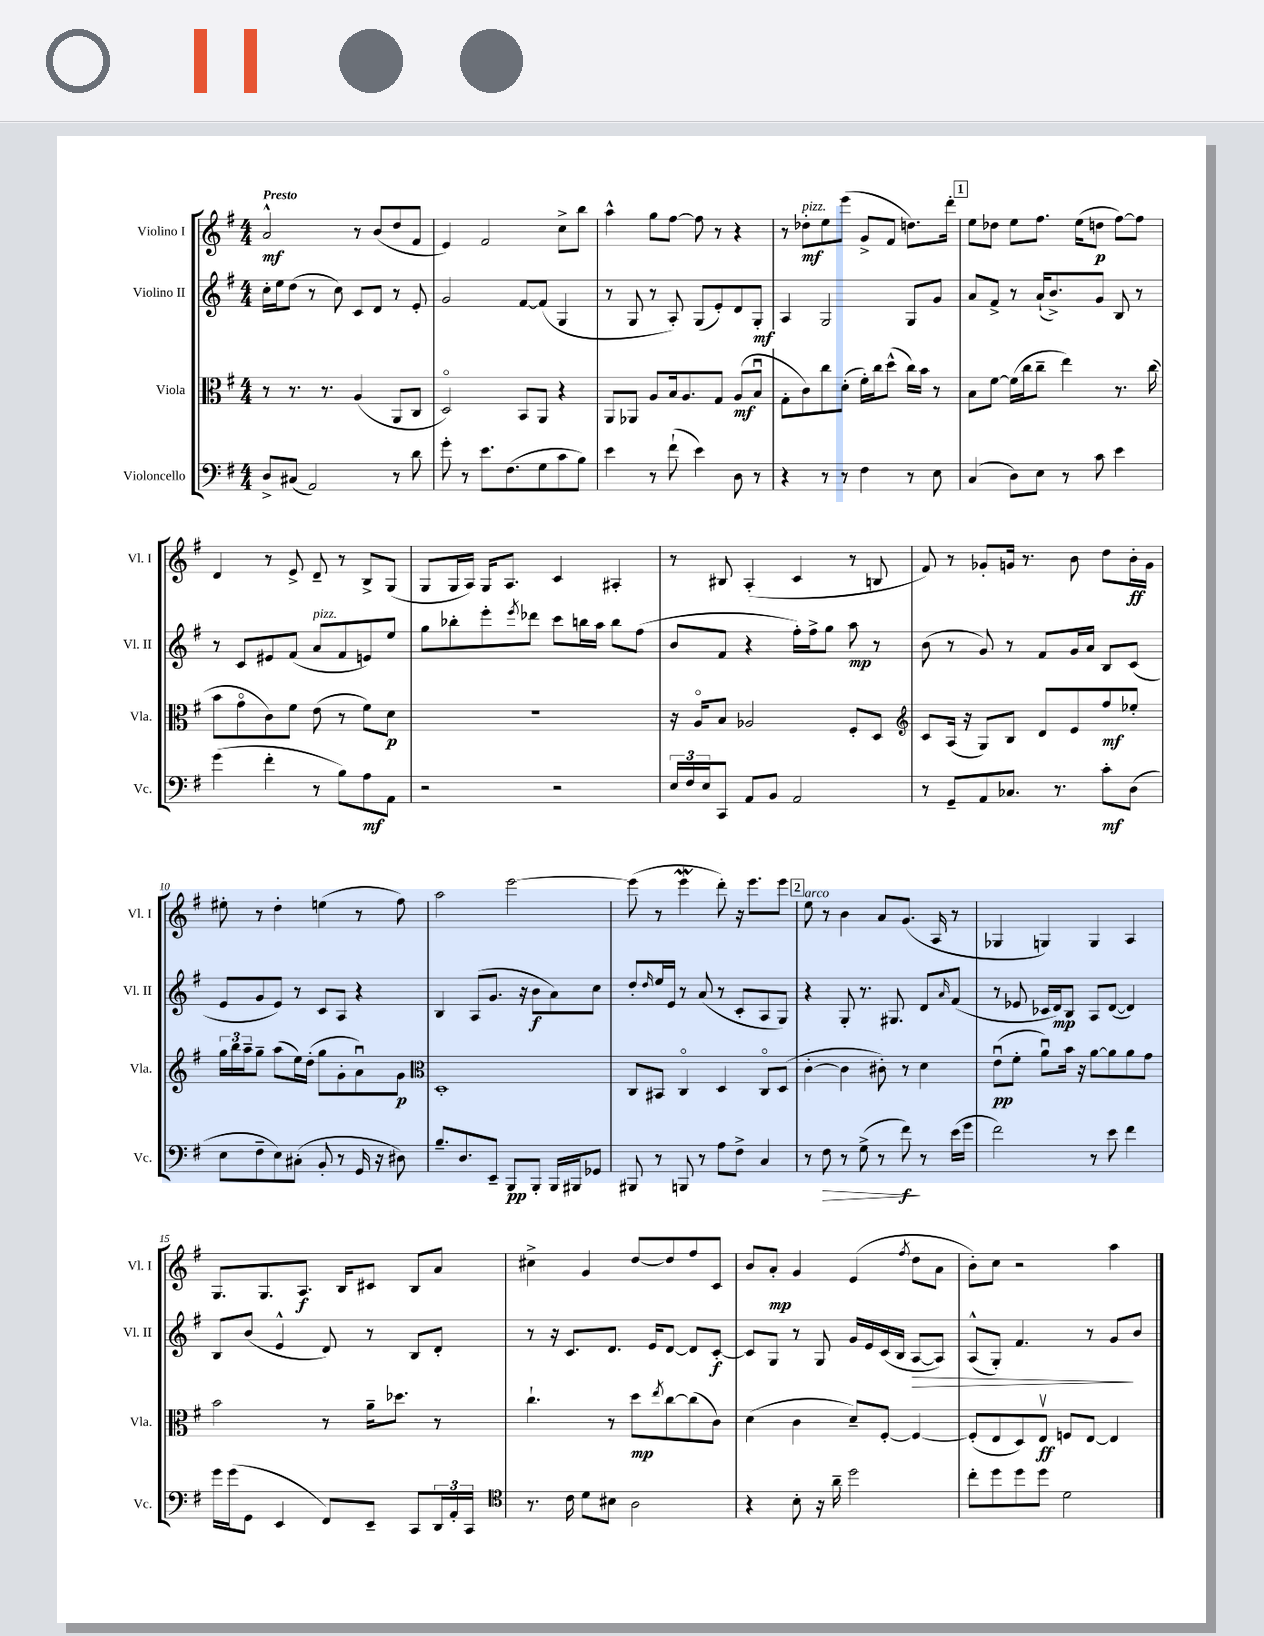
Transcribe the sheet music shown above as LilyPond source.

<<
\new StaffGroup <<
\new Staff = "s0" \with { instrumentName = "Violino I" shortInstrumentName = "Vl. I" } {
    \clef treble \key g \major \numericTimeSignature \time 4/4 \tempo "Presto"
    a'2-^\mf r8 b'8( d''8 fis'8 |
    e'4) fis'2 c''8-> b''8 |
    a''4-^ g''8 fis''8~ fis''8 r8 r4 |
    r8 des''8-.\mf^\markup { \italic "pizz." } e''8 e'''8( g'8-> fis'8 d''8.) d'''16-. |
    \mark \markup { \box "1" } e''8 des''8 e''8 fis''8. e''16( d''8\p fis''8~) fis''8 |
    d'4 r8 e'8-> d'8-- r8 b8-> g8( |
    g8 g16 a16) g16 a8. c'4 ais4-. |
    r8 bis8 a4-.( c'4 r8 b8 |
    fis'8) r8 ges'8-. g'16 r8. b'8 d''8 b'16-.\ff g'16 |
    eis''8-. r8 d''4-. e''4( r8 fis''8) |
    a''2 e'''2~ |
    e'''8( r8 e'''4\mordent d'''8-.) r16 e'''8. e'''8 |
    \mark \markup { \box "2" } e''8^\markup { \italic "arco" } r8 b'4 a'8 g'8.( a16 r8 |
    ges4 g4) g4 a4 |
    g8. g8. a8.\f b16 cis'8 b8 a'8 |
    cis''4-> g'4 d''8~ d''8 fis''8 c'8 |
    b'8 a'8-.\mp g'4 e'4( \acciaccatura { fis''8 } d''8 a'8 |
    b'8-.) c''8 r2 a''4 \bar "|." |
}
\new Staff = "s1" \with { instrumentName = "Violino II" shortInstrumentName = "Vl. II" } {
    \clef treble \key g \major \numericTimeSignature \time 4/4
    c''16-. e''16 d''8( r8 c''8) c'8 d'8 r8 e'8-. |
    g'2 fis'8~ fis'8( g4 |
    r8 g8 r8 a8-.) g8( e'8-.) d'8 g8-.\mf |
    a4 g2 g8 g'8 |
    \mark \markup { \box "1" } a'8 fis'8-> r8 a'16-!( b'8.->) g'8 b8 r8 |
    r8 c'8 eis'8 fis'8( a'8^\markup { \italic "pizz." } fis'8 e'8) e''8 |
    g''8 bes''8-. e'''8-. \acciaccatura { e'''8 } des'''8 c'''8 b''16 a''16 b''8 fis''8( |
    b'8 fis'8 r4 fis''16-.) fis''16-> g''8 a''8\mp r8 |
    b'8( r8 g'8) r8 fis'8 g'16 a'16 b8 c'8( |
    e'8 g'8 e'8) r8 c'8 a8 r4 |
    b4 a8( g'8. r16 b'8\f a'8) c''8 |
    d''8-. \grace { d''16 } e''16 e'16 r8 a'8( r8 c'8-. a8 g8) |
    \mark \markup { \box "2" } r4 g8-. r8. gis8. d'8 \grace { a'16 } fis'8( |
    r8 ees'8 ces'16 d'16\mp) b8 a8 d'8~( d'4) |
    b8 b'8( e'4-^ d'8) r8 b8 d'8-. |
    r8 r16 c'8. d'8. e'16 d'8~ d'8 c'8~-.\f |
    c'8 g8 r8 g8 g'16 e'16 c'16( b16 a8~\> a8) |
    a8-^( g8-.) fis'4. r8 g'8\! b'8 \bar "|." |
}
\new Staff = "s2" \with { instrumentName = "Viola" shortInstrumentName = "Vla." } {
    \clef alto \key g \major \numericTimeSignature \time 4/4
    r8 r8. r8. a4( a,8 c8 |
    d2\flageolet) b,8 a,8 r4 |
    a,8 aes,8 a8 b16 a8. g8 a8\mf( b8\downbow |
    g8-. c'8) c''8 d'8-.( fis'16-.) c''16 d''8-^( c''16) b'16 r8 |
    \mark \markup { \box "1" } b8 fis'8~ fis'16( c''16 c''8-- e''4) r8. c''16( |
    b'8 g'8\flageolet c'8) fis'8 e'8( r8 fis'8) d'8\p |
    R1 |
    r16 a16\flageolet b8 aes2 fis8-. d8 |
    \clef treble c'8 a16( r16 g8) b8 d'8 e'8 fis''8\mf ees''8-. |
    \tuplet 3/2 { g''16 b''16 a''16-- } g''8-- a''8( e''16) d''16-.( g''8 g'8-. a'8\downbow) g'8\p |
    \clef alto d1-. |
    c8 bis,8 c4\flageolet d4 c8\flageolet d8( |
    \mark \markup { \box "2" } c'4~-. c'4 cis'8-.) r8 d'4 |
    e'8\downbow\pp( fis'8-. a'8\downbow) b'16 r16 a'8~ a'8 a'8 g'8 |
    b'2 r8 a'16-- des''8. r8 |
    c''4.-! r8 d''8\mp \acciaccatura { e''8 } c''8~ c''8( c'8) |
    d'4( c'4 d'8--) fis8~-. fis4~ |
    fis8-.( e8 d8) e8\upbow\ff f8 e8~ e4 \bar "|." |
}
\new Staff = "s3" \with { instrumentName = "Violoncello" shortInstrumentName = "Vc." } {
    \clef bass \key g \major \numericTimeSignature \time 4/4
    d8-> cis8( a,2) r8 d'8 |
    g'8-. r8 e'8. fis8.( g8 c'8 b8) |
    e'4 r8 fis'8-!( e'4) d8 r8 |
    r4 r8 r8 fis4 r8 e8 |
    \mark \markup { \box "1" } c4( d8) e8 r8 c'8 e'4 |
    g'4( fis'4-. r8 b8) a8\mf a,8 |
    r2 r2 |
    \tuplet 3/2 { e16 fis16 e16 } c,8 a,8 b,8 a,2 |
    r8 g,8-- a,8 ces8. r8. c'8-.\mf d8( |
    e8 fis8-- e8) cis8-.( b,8-. r8 g,16 r16 dis8) |
    b8.-- d8. e,8-- b,,8\pp b,,8-. b,,16 bis,,16 ges,8 |
    bis,,8 r8 b,,8 r8 a8 fis8-> c4 |
    \mark \markup { \box "2" } r8 fis8\> r8 g8->( r8 fis'8\f\!) r8 e'16( g'16 |
    fis'2) r8 e'8 fis'4 |
    g'16 g'16( g,8 e,4 fis,8) e,8-- c,8 \tuplet 3/2 { d,16 a,16-. c,16 } |
    \clef tenor r8. c'16 d'8 bis8 a2 |
    r4 b8-. r16 a'16-- d''2 |
    c''8-. d''8 d''8 d''8 d'2 \bar "|." |
}
>>
>>
\layout { \context { \Score \override BarNumber.break-visibility = ##(#f #t #t) barNumberVisibility = #(every-nth-bar-number-visible 5) } }
